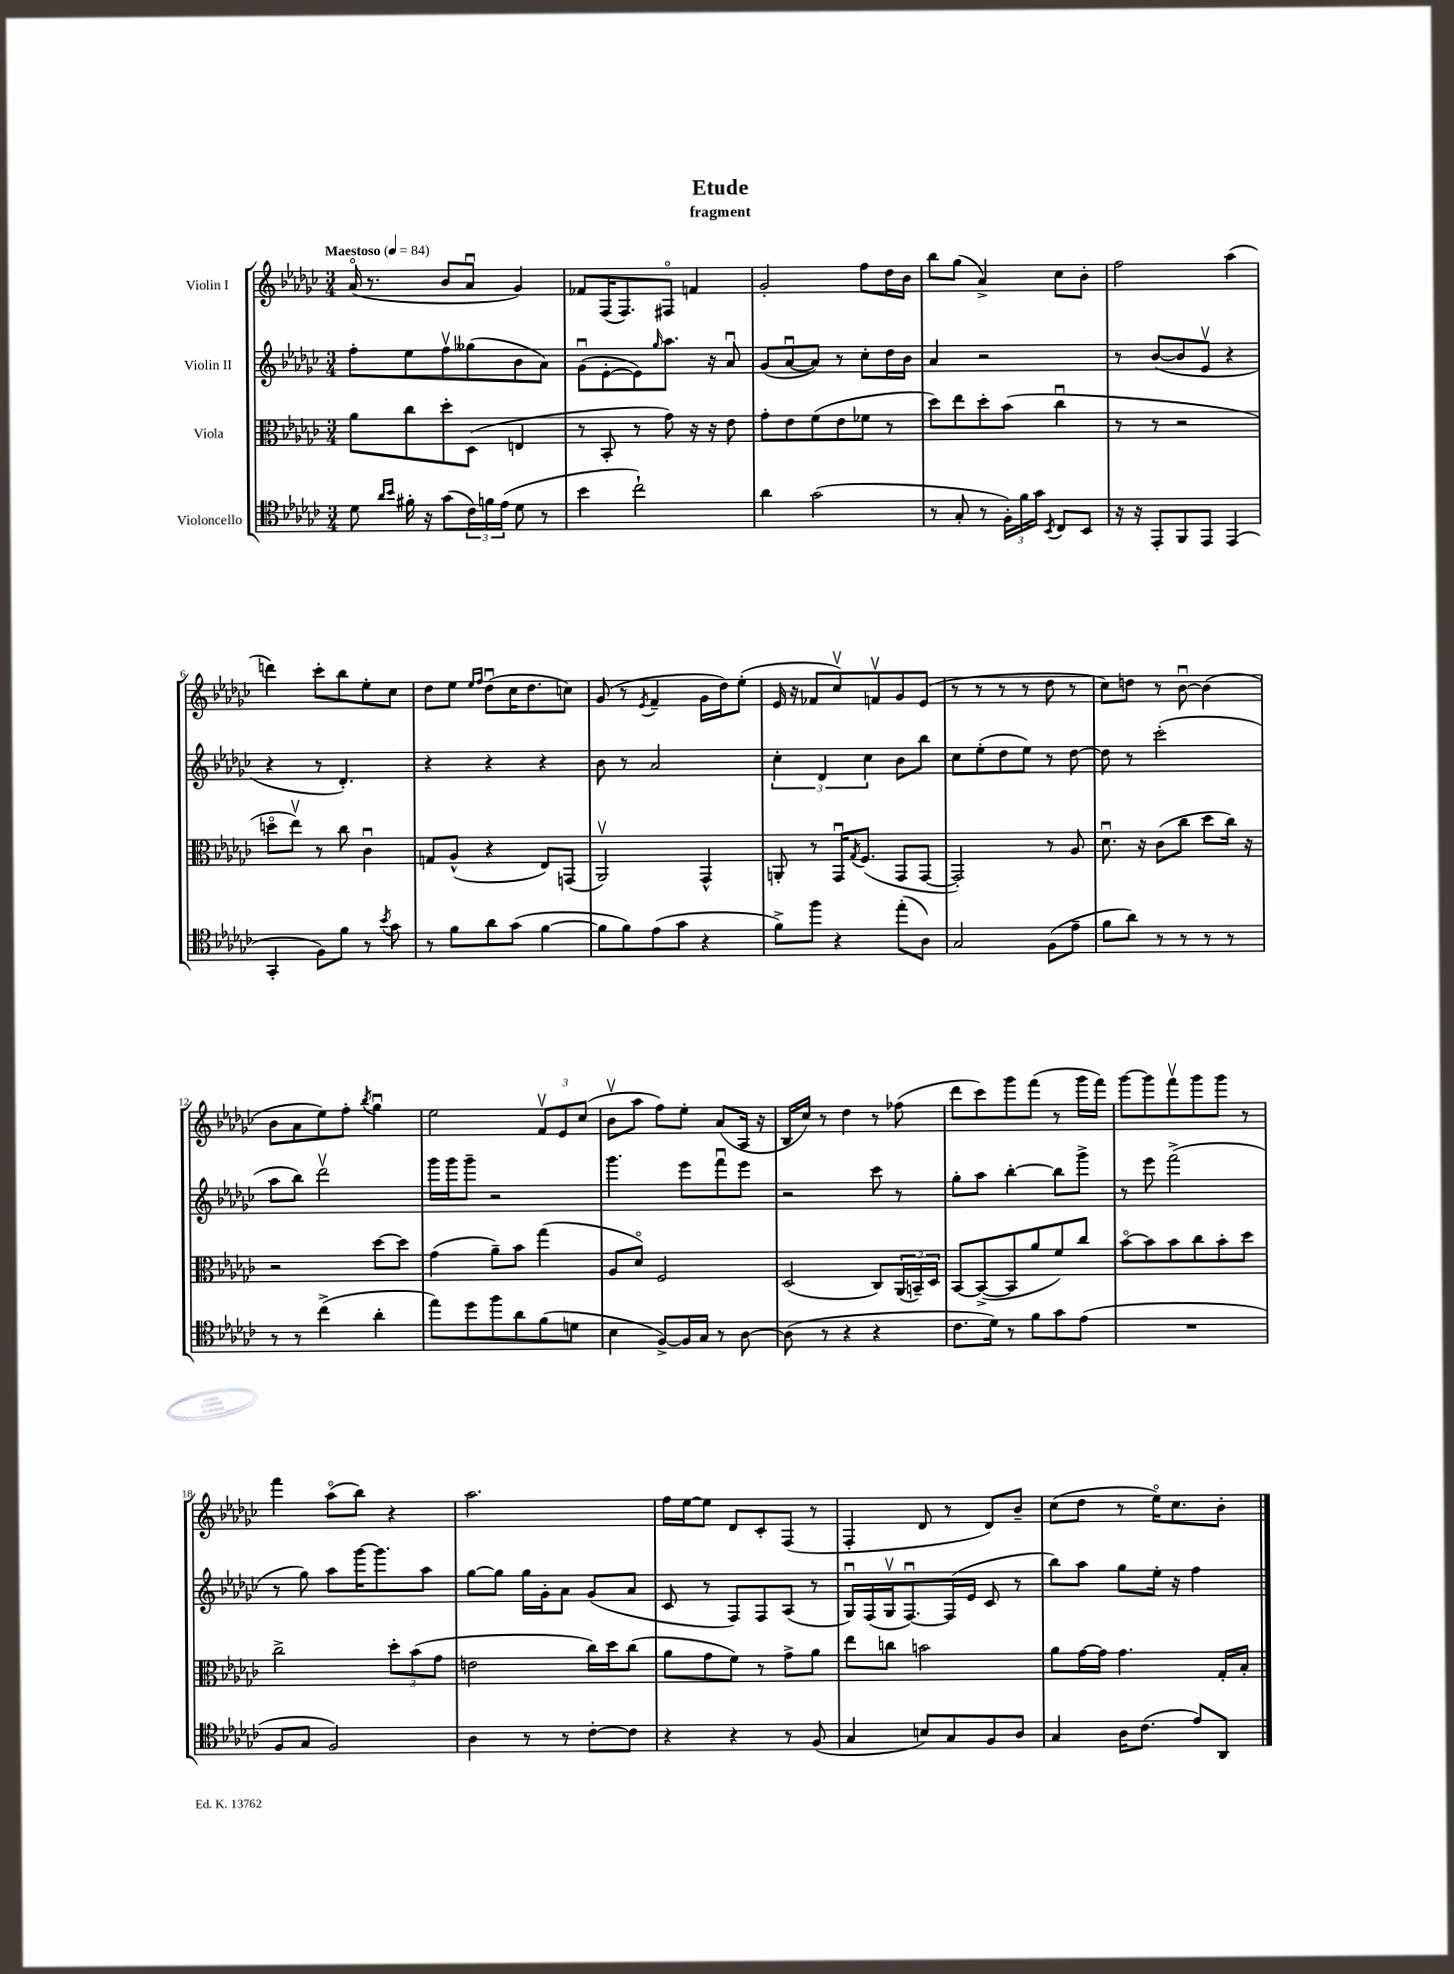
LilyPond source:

\header { title = "Etude" subtitle = "fragment" }
<<
\new StaffGroup <<
\new Staff = "s0" \with { instrumentName = "Violin I" } {
    \clef treble \key ges \major \numericTimeSignature \time 3/4 \tempo "Maestoso" 4 = 84
    aes'16\flageolet( r8. bes'8 aes'8\downbow ges'4) |
    fes'8 f16( f8.) fis8\flageolet f'4 |
    ges'2-. f''8 des''16 bes'16 |
    bes''8 ges''8( aes'4->) ces''8 bes'8-. |
    f''2 aes''4( |
    d'''4) ces'''8-. bes''8 ees''8-. ces''8 |
    des''8 ees''8 \grace { ees''16 f''16 } des''8\downbow( ces''16 des''8. c''8) |
    ges'8( r8 \acciaccatura { ees'8 } f'4-- ges'16 des''16) ees''8-.( |
    ees'16 r16 fes'8 ces''8\upbow) f'8\upbow ges'8 ees'8( |
    r8 r8 r8 r8 des''8 r8 |
    ces''8) d''8 r8 bes'8~\downbow bes'4( |
    bes'8 aes'8 ees''8) f''8-. \acciaccatura { bes''8 } ges''4\downbow |
    ees''2 \tuplet 3/2 { f'8\upbow ees'8 ces''8( } |
    bes'8\upbow aes''8 f''8) ees''8-. aes'8( aes16 r16 |
    bes16 ces''16) r8 des''4 r8 fes''8( |
    des'''8 ces'''8) ges'''8 f'''8( r8 ges'''16 f'''16) |
    ges'''8~ ges'''8 f'''8\upbow ges'''8 ges'''8 r8 |
    f'''4 aes''8\flageolet( bes''8) r4 |
    aes''2. |
    f''16 ees''16~ ees''8 des'8 ces'8-. f8( r8 |
    f4-. des'8 r8 des'8) bes'8-- |
    ces''8( des''8 r8 ees''16\flageolet) ces''8. bes'8-. \bar "|." |
}
\new Staff = "s1" \with { instrumentName = "Violin II" } {
    \clef treble \key ges \major \numericTimeSignature \time 3/4
    f''8-. ees''8 f''8\upbow geses''8( bes'8 aes'8) |
    ges'8\downbow( ees'8~-. ees'8) \grace { ges''16 } aes''8. r16 aes'8\downbow |
    ges'8( aes'8~\downbow aes'8) r8 ces''8-. des''16 bes'16 |
    aes'4 r2 |
    r8 bes'8~( bes'8 ees'8\upbow r4 |
    r4 r8 des'4.-.) |
    r4 r4 r4 |
    bes'8 r8 aes'2 |
    \tuplet 3/2 { ces''4-. des'4 ces''4 } bes'8 bes''8 |
    ces''8 ees''8-.( des''8 ees''8) r8 des''8~ |
    des''8 r8 ces'''2-.( |
    aes''8 bes''8) des'''2\upbow |
    ges'''16 ges'''16 ges'''8-- r2 |
    ges'''4. ees'''8 f'''8\downbow ees'''8 |
    r2 ces'''8 r8 |
    ges''8-. aes''8 bes''4~-. bes''8 ges'''8-> |
    r8 ees'''8 f'''2->( |
    r8 ges''8) aes''8 ges'''16~ ges'''8. aes''8 |
    ges''8~ ges''8 ges''16 ges'16-. aes'8 ges'8( aes'8 |
    ces'8 r8 f8) f8 aes8( r8 |
    ges16\downbow) f16( ges16\upbow f8.~\downbow) f16( ees'16 ces'8 r8 |
    bes''8) aes''8 ges''8 ees''16-. r16 f''4 \bar "|." |
}
\new Staff = "s2" \with { instrumentName = "Viola" } {
    \clef alto \key ges \major \numericTimeSignature \time 3/4
    aes'8 ces''8 des''8-. des8( e4 |
    r8 bes,8-. r8 ges'8) r16 r16 ees'8 |
    ges'8-. ees'8 f'8( ees'8 fes'8 r8 |
    des''8) ees''8 des''8-. bes'8( ces''4\downbow |
    r8 r8 r2 |
    d''8\flageolet ees''8\upbow) r8 ces''8 ces'4\downbow |
    g8 aes8-^( r4 ees8) g,8( |
    aes,2\upbow) ges,4-^ |
    a,8-. r8 ges,16\downbow \acciaccatura { ges8 } f8.( ges,8 ges,8~ |
    ges,2-.) r8 aes8 |
    des'8.\downbow r16 ces'8( ces''8 des''8 ces''16) r16 |
    r2 des''8~ des''8 |
    ges'4( aes'8--) bes'8 ges''4( |
    aes8 des'8\flageolet) f2 |
    des2( ces8) \tuplet 3/2 { aes,16( b,16--) des16 } |
    bes,8~ bes,8~->( bes,8 aes'8 f'8) ces''8 |
    bes'8~\flageolet bes'8 bes'8 ces''8 bes'8-. des''8 |
    ces''2-> \tuplet 3/2 { des''8-. bes'8( ges'8 } |
    e'2 ces''16) des''16 ces''8( |
    aes'8 ges'8 f'8) r8 ges'8-> aes'8 |
    ees''8 c''8 b'2 |
    aes'8 ges'16~ ges'16 ges'4. ges16-. bes16-. \bar "|." |
}
\new Staff = "s3" \with { instrumentName = "Violoncello" } {
    \clef tenor \key ges \major \numericTimeSignature \time 3/4
    des'8 \grace { aes'16 bes'16 } fis'16-. r16 ges'8( \tuplet 3/2 { ces'16) f'16 ees'16( } des'8 r8 |
    bes'4 ces''2-!) |
    aes'4 ges'2( |
    r8 ges8-. r8 \tuplet 3/2 { f16-.) f'16 ges'16 } \acciaccatura { bes,8 } ces8 bes,8 |
    r16 r16 ees,8-. f,8 ees,8 ees,4( |
    ges,4-. f8) f'8 r8 \acciaccatura { bes'8 } ges'8 |
    r8 f'8 aes'8 ges'8( f'4~ |
    f'8 f'8) ees'8( ges'8 r4 |
    f'8->) f''8 r4 ees''8-.( aes8) |
    ges2 f8( ees'8-- |
    f'8 aes'8) r8 r8 r8 r8 |
    r8 r8 ces''4->( aes'4-. |
    ees''8) des''8 f''8 aes'8 f'8( d'8 |
    bes4 f8~->) f16 ges16 r8 aes8~ |
    aes8( r8 r4 r4 |
    ces'8. des'16) r8 f'8 ges'8 ees'8( |
    R2. |
    f8 ges8 f2) |
    aes4 r8 r8 ces'8~-. ces'8 |
    r4 r4 r8 f8( |
    ges4 b8) ges8 f8 aes8 |
    ges4 aes16 ces'8.( ees'8) aes,8 \bar "|." |
}
>>
>>
